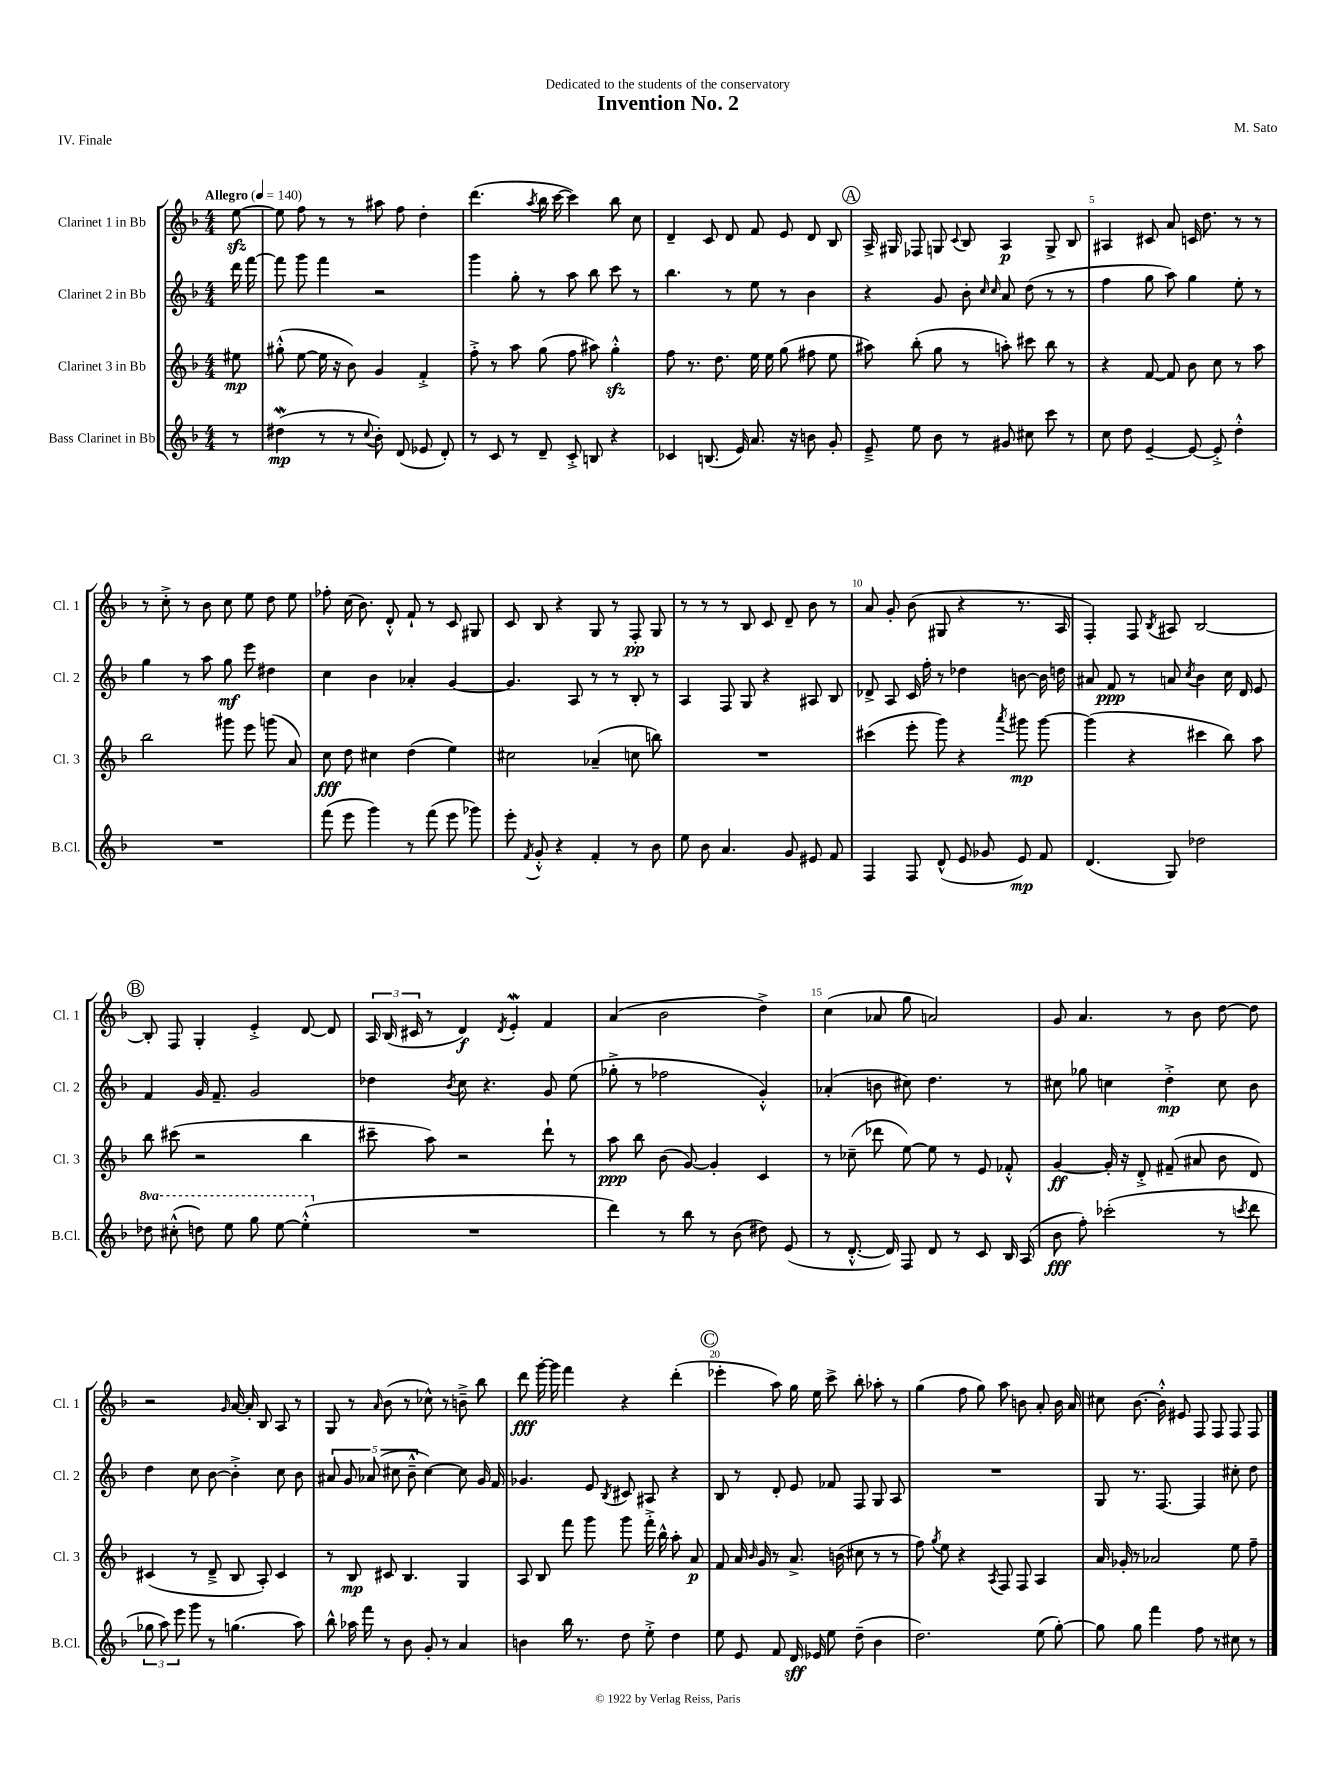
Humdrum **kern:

**kern	**kern	**kern	**kern
*staff4	*staff3	*staff2	*staff1
*clefG2	*clefG2	*clefG2	*clefG2
*k[b-]	*k[b-]	*k[b-]	*k[b-]
*M4/4	*M4/4	*M4/4	*M4/4
*MM140	*MM140	*MM140	*MM140
8r	8ee#	16ddd	[8ee
.	.	[16fff	.
=	=	=	=
(4dd#	(8gg#'^^	8fff]	8ee]
.	[8ee	8ggg	8ff
8r	16ee]	4fff	8r
.	16r	.	.
8r	8b-)	.	8r
8qqcc	.	.	.
8b-')	4g	2r	8aa#
(8d	.	.	8ff
8e-	4f'^	.	4dd'
8d')	.	.	.
=	=	=	=
8r	8ff'^	4ggg	(4.ddd
8c	8r	.	.
8r	8aa	8gg'	.
.	.	.	8qaa
8d~	(8gg	8r	16bb-
.	.	.	[16ccc
8c'^	8ff	8aa	4ccc])
8B	8aa#)	8bb-	.
4r	4gg'^^	8ccc	8bb-
.	.	8r	8cc
=	=	=	=
4c-	8ff	4.bb-	4d~
.	8.r	.	.
(8.B	.	.	8c
.	8.dd	.	.
.	.	8r	8d
16e)	.	.	.
8.a	16ee	8ee	8f
.	16ee	.	.
.	(8gg	8r	8e
16r	.	.	.
8b	8ff#	4b-	8d
8g'	8ee	.	8B-
=	=	=	=
8e~^	8aa#)	4r	16A^
.	.	.	16G#
8ee	(8bb-'	.	8F-
8b-	8gg	8g	8G
.	.	.	8qqc
8r	8r	8b-'	8B-
.	.	16qqcc	.
.	.	16qqcc	.
8g#	8aa')	8a	4A
8cc#	8ccc#	(8dd	.
8ccc	8bb-	8r	8G^
8r	8r	8r	8B-
=	=	=	=
8cc	4r	4ff	4A#
8dd	.	.	.
[4e~	[8f	8gg	8c#
.	8f]	8aa)	8a
8e_	8b-	4gg	16c
.	.	.	8.dd
8e'^]	8cc	.	.
4dd'^^	8r	8ee'	8r
.	8aa	8r	8r
=	=	=	=
1r	2bb-	4gg	8r
.	.	.	8cc'^
.	.	8r	8r
.	.	8aa	8b-
.	8ggg#	8gg	8cc
.	8eee	8eee	8ee
.	(8ggg	4dd#	8dd
.	8a)	.	8ee
=	=	=	=
(8fff	8cc	4cc	8ff-'
8eee	8dd	.	(16cc
.	.	.	8.b-)
4ggg)	4cc#	4b-	.
.	.	.	8d'^^
8r	(4dd	4a-'	8f`
(8fff	.	.	8r
8eee	4ee)	[4g	8c
8ggg-)	.	.	8G#
=	=	=	=
8eee'	2cc#	4.g]	8c
8qf	.	.	.
8g'^^	.	.	8B-
4r	.	.	4r
.	.	8A	.
4f'	(4a-~	8r	8G
.	.	8r	8r
8r	8cc	8B-'	8F'
8b-	8bb)	8r	8G
=	=	=	=
8ee	1r	4A	8r
8b-	.	.	8r
4.a	.	8F	8r
.	.	8G	8B-
.	.	4r	8c
8g	.	.	8d~
8e#	.	8A#	8b-
8f	.	8B-	8r
=	=	=	=
4F	(4ccc#	8d-^	8a
.	.	8A	8g'
8F	8eee'	16c	(8b-
.	.	16ff'	.
(8d^^	8ggg)	8r	8G#
8e	4r	4dd-	4r
8g-	.	.	.
.	8qaaa	.	.
8e)	8ggg#	[8b	8.r
8f	[8ggg#	16b]	.
.	.	16dd	16A
=	=	=	=
(4.d	(4ggg#]	8a#	4F')
.	.	8f	.
.	4r	8r	8F
.	.	.	8qB-
8G)	.	8a	8A#
.	.	8qcc	.
2dd-	4ccc#	4b-	[2B-
.	8bb-)	16cc	.
.	.	16d	.
.	8aa	8e	.
=	=	=	=
8ddd-	8bb-	4f	8B-']
(8ccc#'^^	(8ccc#	.	8F
8ddd)	2r	16g	4G'
.	.	8.f~	.
8eee	.	.	.
8ggg	.	2g	4e'^
[8eee	.	.	.
(4eee'^^]	4bb-	.	[8d
.	.	.	8d]
=	=	=	=
1r	8ccc#~	4dd-	24A
.	.	.	(24B-
.	.	.	24c#
.	8aa)	.	8r
.	.	8qb-	.
.	2r	8cc	4d)
.	.	4.r	.
.	.	.	8qd
.	.	.	4e'
.	8ddd`	8g	4f
.	8r	(8ee	.
=	=	=	=
4ddd)	8aa	8gg-'^	(4a
.	8bb-	8r	.
8r	(8b-	2ff-	2b-
8bb-	[8g)	.	.
8r	4g']	.	.
(8b-	.	.	.
8dd#)	4c	4g'^^)	4dd^)
(8e	.	.	.
=	=	=	=
8r	8r	(4a-'	(4cc
[8.d'^^	(8cc-~	.	.
.	8ddd-	8b	8a-
16d])	.	.	.
8F	[8ee)	8cc#)	8gg
8d	8ee]	4.dd	2a)
8r	8r	.	.
8c	8e	.	.
16B-	8f-'^^	8r	.
(16A	.	.	.
=	=	=	=
8b-	[4g	8cc#	8g
8ff')	.	8gg-	4.a
(2ccc-'	16g']	4cc	.
.	16r	.	.
.	8d'^	.	.
.	(8f#~	4dd'^	8r
.	8a#	.	8b-
8r	8b-	8cc	[8dd
8qccc	.	.	.
8ddd	8d)	8b-	8dd]
=	=	=	=
12gg-	(4c#	4dd	2r
12aa)	.	.	.
12eee	.	.	.
8ggg	8r	8cc	.
8r	8d~^	[8b-	.
.	.	.	16qqg
(4.gg	8B-	4b-'^]	[16a
.	.	.	16a']
.	8A')	.	8B-
.	4c#	8cc	8A
8aa)	.	8b-	8r
=	=	=	=
8bb-^^	8r	10a#	8G
.	.	10g	.
16aa-	8B-	.	8r
16fff	.	.	.
.	.	(10a-	.
.	.	.	16qqa
8r	8c#	.	(8b-
.	.	10cc#	.
8b-	4.B-	.	8r
.	.	10b-~^^	.
8g'	.	[4cc#)	8cc-^^)
8r	.	.	8r
4a	4G	8cc#]	8b~^
.	.	16g	8bb-
.	.	16f	.
=	=	=	=
4b	8A	4.g-	8ddd
.	8B-	.	[16ggg'
.	.	.	16ggg]
16bb-	8fff	.	4fff
8.r	.	.	.
.	8ggg	8e	.
.	.	8qB-	.
8dd	8ggg	8c#	4r
8ee'^	16fff'^	8A#	.
.	16bb-^^	.	.
4dd	8aa'	4r	(4ddd'
.	8a	.	.
=	=	=	=
8ee	8f	8B-	4eee-'
8e	16a	8r	.
.	16qqb-	.	.
.	16g	.	.
8f	8r	8d'	8aa)
16d	8.a^	8e	16gg
16e-	.	.	16ee
8ee	.	8f-	8ccc^
.	(16b	.	.
(8dd~	8cc#	8F	8bb-'
4b-	8r	8G	8aa-'
.	8r	8A	8r
=	=	=	=
2.dd)	8ff)	1r	(4gg
.	8qgg	.	.
.	8ee	.	.
.	4r	.	8ff
.	.	.	8gg)
.	8qA	.	.
.	8F	.	8aa
.	8F	.	8b
(8ee	4A	.	8a'
[8gg')	.	.	16b
.	.	.	16a
=	=	=	=
8gg]	16a	8G	8cc#
.	16g-'	.	.
8gg	8r	8.r	[8.b-
4fff	2a-	.	.
.	.	[8.F	16b-'^^]
.	.	.	8e#
8ff	.	4F]	8F
8r	.	.	8F
8cc#	8ee	8cc#'	8F
8r	8ff~	8dd	8F
==	==	==	==
*-	*-	*-	*-
